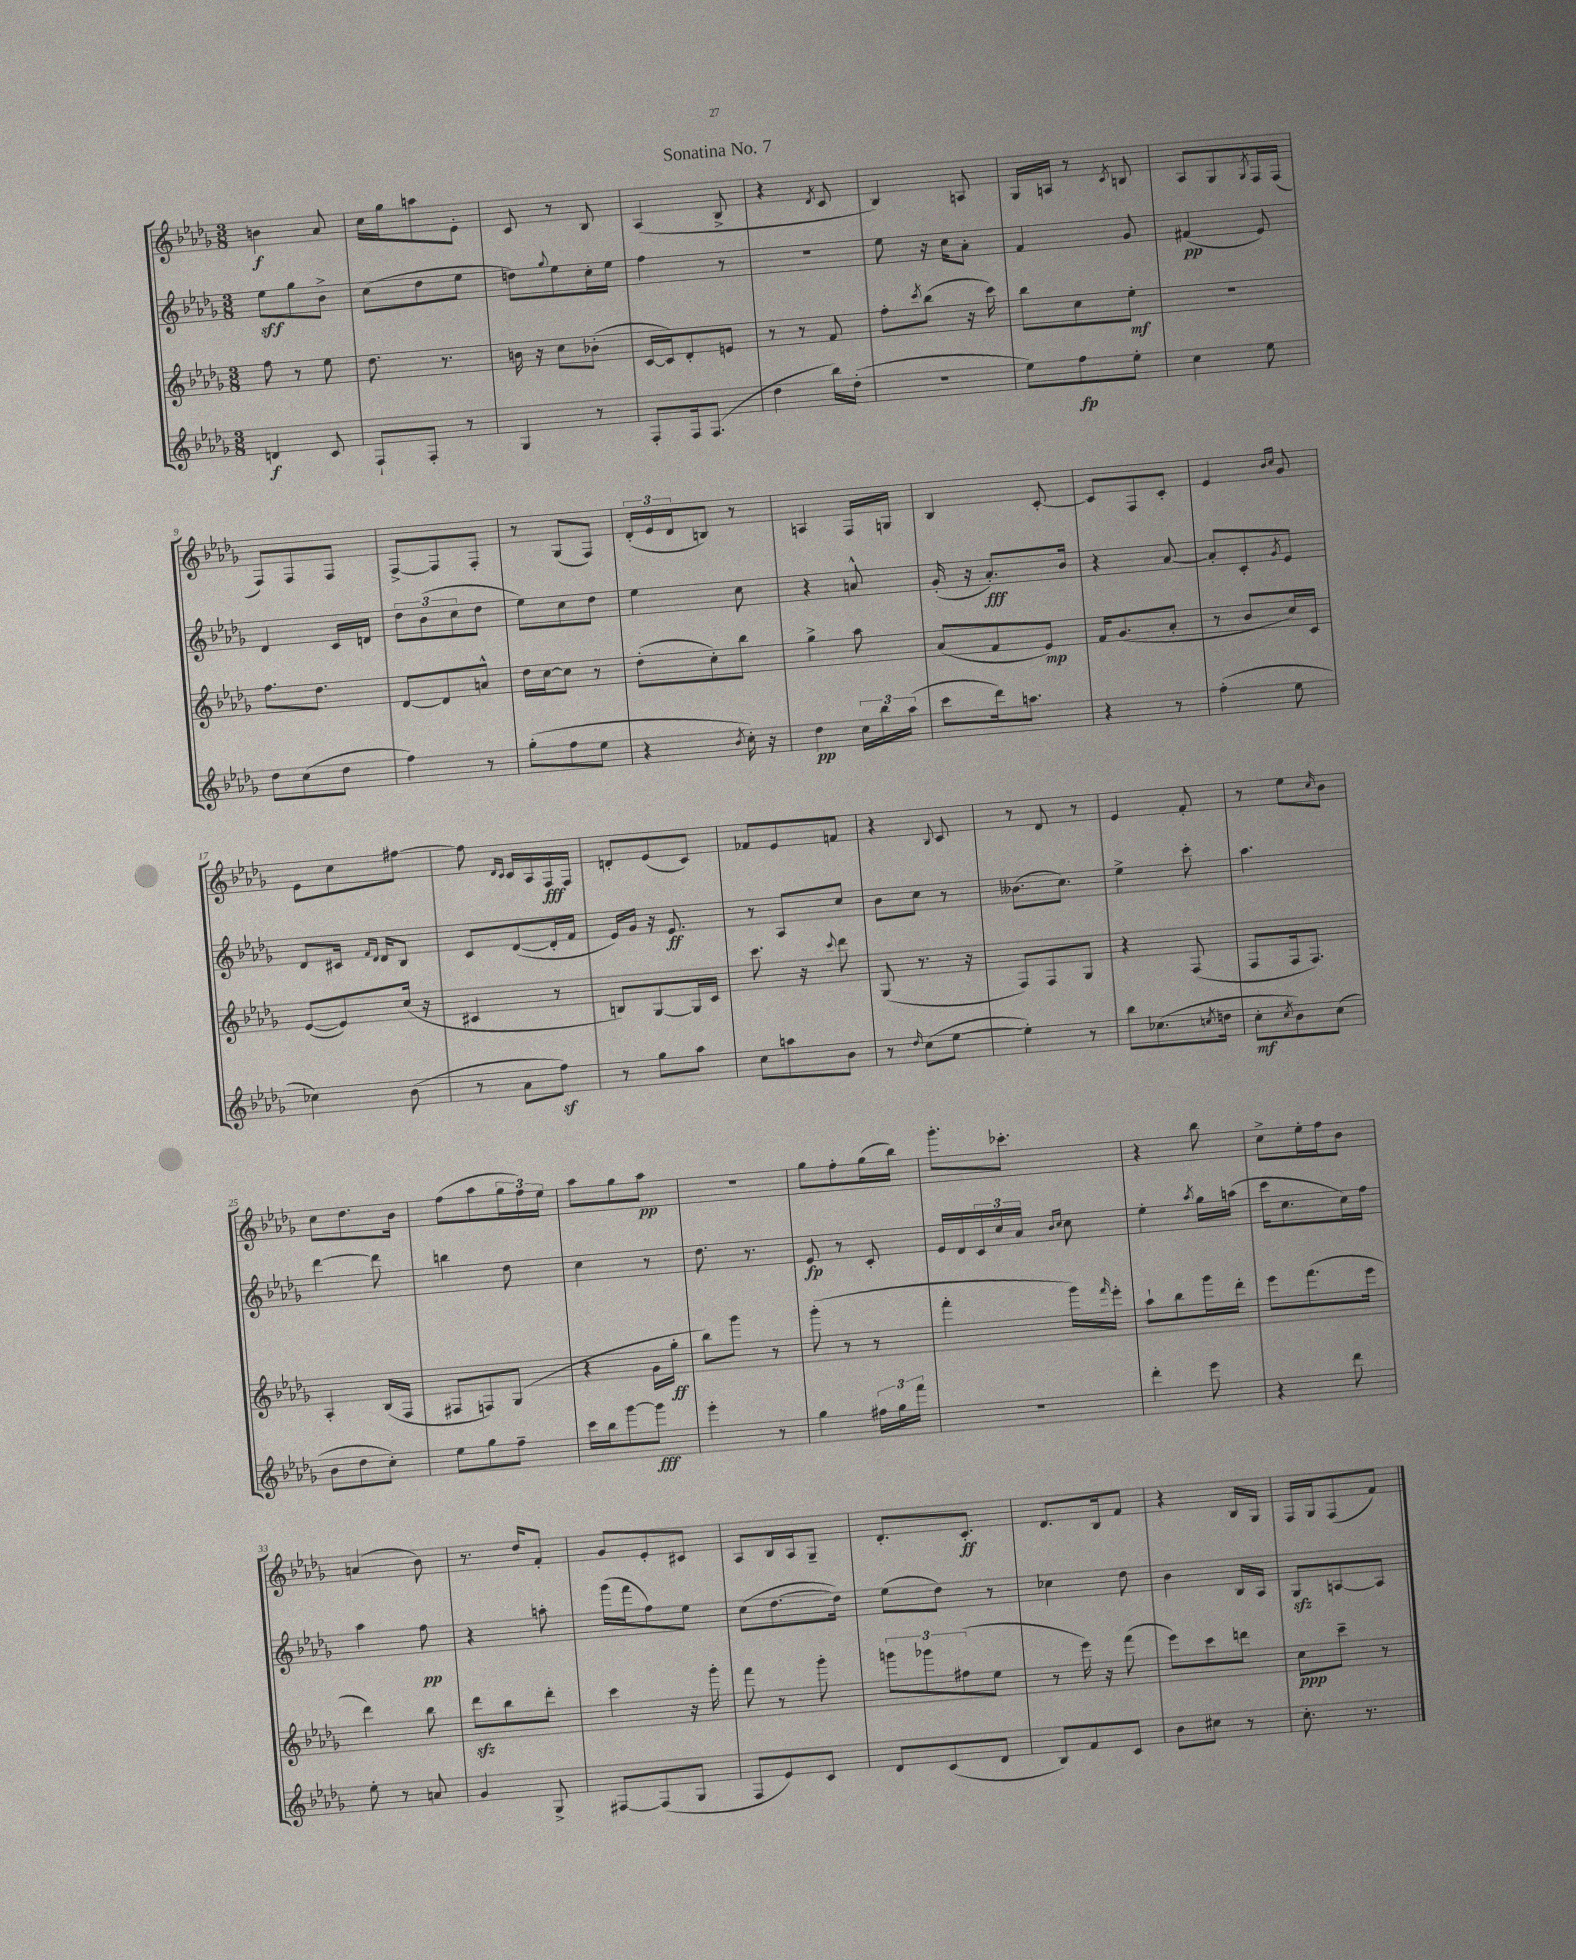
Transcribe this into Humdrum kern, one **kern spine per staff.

**kern	**dynam	**kern	**dynam	**kern	**dynam	**kern	**dynam
*part4	*part4	*part3	*part3	*part2	*part2	*part1	*part1
*staff4	*staff4	*staff3	*staff3	*staff2	*staff2	*staff1	*staff1
*clefG2	*	*clefG2	*	*clefG2	*	*clefG2	*
*k[b-e-a-d-g-]	*	*k[b-e-a-d-g-]	*	*k[b-e-a-d-g-]	*	*k[b-e-a-d-g-]	*
*M3/8	*	*M3/8	*	*M3/8	*	*M3/8	*
=1	=1	=1	=1	=1	=1	=1	=1
4dn/	f	8ff\	.	8ee-\L	sff	4bn\	f
.	.	8r	.	8gg-\	.	.	.
8c/	.	8ee-\	.	8b-^\J	.	8a-/	.
=2	=2	=2	=2	=2	=2	=2	=2
8F`/L	.	8.dd-\	.	(8cc\L	.	16cc\LL	.
.	.	.	.	.	.	16gg-\J	.
8F'/J	.	.	.	8dd-\	.	8aan\	.
.	.	8.r	.	.	.	.	.
8r	.	.	.	8ee-\J	.	8e-'\J	.
=3	=3	=3	=3	=3	=3	=3	=3
4G-/	.	16bn\	.	8ddn\L)	.	8c/	.
.	.	16r	.	.	.	.	.
.	.	.	.	8qqgg-/	.	.	.
.	.	8cc\L	.	8ee-\	.	8r	.
8r	.	(8b-X'\J	.	16cc'\L	.	8B-/	.
.	.	.	.	16ee-\JJ	.	.	.
=4	=4	=4	=4	=4	=4	=4	=4
8F'/L	.	[16c/LL	.	4ff\	.	(4A-/	.
.	.	16c/J])	.	.	.	.	.
16F/k	.	8d-'/	.	.	.	.	.
(8.F/J	.	.	.	.	.	.	.
.	.	8en/J	.	8r	.	8B-^/	.
=5	=5	=5	=5	=5	=5	=5	=5
4dd-\	.	8r	.	4.r	.	4r	.
.	.	8r	.	.	.	.	.
.	.	.	.	.	.	8qd-/	.
16bb-\LL)	.	8f/	.	.	.	8c/	.
(16dd-'\JJ	.	.	.	.	.	.	.
=6	=6	=6	=6	=6	=6	=6	=6
4.r	.	8ff'\L	.	8ee-\	.	4B-/)	.
.	.	8qccc/	.	.	.	.	.
.	.	(8bb-\J	.	16r	.	.	.
.	.	.	.	16cc\KL	.	.	.
.	.	16r	.	8a-'\J	.	8An/	.
.	.	16ccc\)	.	.	.	.	.
=7	=7	=7	=7	=7	=7	=7	=7
8ee-\L)	.	8bb-\L	.	4f/	.	16G-/LL	.
.	.	.	.	.	.	16An/JJ	.
8ff\	fp	8cc\	.	.	.	8r	.
.	.	.	.	.	.	8qc/	.
8ee-'\J	.	8ee-'\J	mf	8g-/	.	8Bn/	.
=8	=8	=8	=8	=8	=8	=8	=8
4cc\	.	4.r	.	(4f#X/	pp	8A-/L	.
.	.	.	.	.	.	8G-/	.
.	.	.	.	.	.	8qG-/	.
8ee-\	.	.	.	8e-/)	.	16F/L	.
.	.	.	.	.	.	(16F/JJ	.
!!LO:LB:g=z
=9	=9	=9	=9	=9	=9	=9	=9
8dd-\L	.	8.ff\L	.	4d-/	.	8F/L)	.
(8cc\	.	.	.	.	.	8F/	.
.	.	8.dd-\J	.	.	.	.	.
8dd-\J	.	.	.	16c/LL	.	8F/J	.
.	.	.	.	16dn/JJ	.	.	.
=10	=10	=10	=10	=10	=10	=10	=10
4ff\)	.	[8d-/L	.	12dd-\L	.	[8F^/L	.
.	.	.	.	(12b-\	.	.	.
.	.	8d-/]	.	.	.	8F/]	.
.	.	.	.	12cc\	.	.	.
8r	.	8an^^/J	.	8dd-\J	.	8F'/J	.
=11	=11	=11	=11	=11	=11	=11	=11
(8gg-'\L	.	16dd-\LL	.	8ee-\L)	.	8r	.
.	.	[16cc\J	.	.	.	.	.
8ff\	.	8cc\J]	.	8cc\	.	(8G-/L	.
8ee-\J	.	8r	.	8dd-\J	.	8F/J)	.
=12	=12	=12	=12	=12	=12	=12	=12
4r	.	(8dd-'\L	.	4ee-\	.	(24d-'/LL	.
.	.	.	.	.	.	24e-/	.
.	.	.	.	.	.	24d-/J	.
.	.	8cc'\)	.	.	.	8Bn/J)	.
8qb-/	.	.	.	.	.	.	.
16cc'\)	.	8bb-\J	.	8cc\	.	8r	.
16r	.	.	.	.	.	.	.
=13	=13	=13	=13	=13	=13	=13	=13
4dd-\	pp	4gg-^\	.	4r	.	4An/	.
24cc\LL	.	8aa-\	.	8an^^/	.	16F/LL	.
24bb-\	.	.	.	.	.	.	.
.	.	.	.	.	.	16Gn/JJ	.
(24aa-\JJ	.	.	.	.	.	.	.
=14	=14	=14	=14	=14	=14	=14	=14
8ccc\L	.	(8a-/L	.	(16g-'/	.	4B-/	.
.	.	.	.	16r	.	.	.
16ddd-\k)	.	8f/	.	8.a-'/L)	fff	.	.
8.aan\J	.	.	.	.	.	.	.
.	.	8e-/J)	mp	.	.	[8c'/	.
.	.	.	.	16b-/Jk	.	.	.
=15	=15	=15	=15	=15	=15	=15	=15
4r	.	16f/KL	.	4r	.	8c/L]	.
.	.	(8.g-/	.	.	.	.	.
.	.	.	.	.	.	8F/	.
8r	.	8a-'/J	.	[8a-/	.	8c'/J	.
=16	=16	=16	=16	=16	=16	=16	=16
(4ff'\	.	8r	.	8a-'/L]	.	4e-/	.
.	.	8b-/L	.	8c'/	.	.	.
.	.	.	.	.	.	16qqb-/LL	.
.	.	.	.	8qg-/	.	16qqcc/JJ	.
8ee-\	.	16cc/L)	.	8e-/J	.	8g-/	.
.	.	16c/JJ	.	.	.	.	.
!!LO:LB:g=z
=17	=17	=17	=17	=17	=17	=17	=17
4cc-X\)	.	([8e-/L	.	8d-/L	.	8e-\L	.
.	.	8e-/])	.	16c#X/Jk	.	8cc\	.
.	.	.	.	16qqf/LL	.	.	.
.	.	.	.	16qqd-/JJ	.	.	.
.	.	.	.	16d-/KL	.	.	.
(8b-\	.	(16cc/Jk	.	8B-/J	.	[8ff#X\J	.
.	.	16r	.	.	.	.	.
=18	=18	=18	=18	=18	=18	=18	=18
8r	.	4c#X/	.	8c/L	.	8ff#\]	.
.	.	.	.	.	.	16qqd-/LL	.
.	.	.	.	.	.	16qqc/JJ	.
8a-\L	.	.	.	([8d-/	.	16c/LL	.
.	.	.	.	.	.	16A-/	.
8ffz\J)	.	8r	.	16d-'/L]	.	16F/	fff
.	.	.	.	16f/JJ	.	16F/JJ	.
=19	=19	=19	=19	=19	=19	=19	=19
8r	.	8Bn/L)	.	16e-/LL)	.	8dn'/L	.
.	.	.	.	16g-/JJ	.	.	.
8gg-\L	.	[8G-/	.	16r	.	(8e-/	.
.	.	.	.	8.e-/	ff	.	.
8aa-\J	.	16G-/L]	.	.	.	8c/J)	.
.	.	16c/JJ	.	.	.	.	.
=20	=20	=20	=20	=20	=20	=20	=20
8cc\L	.	8.ccc\	.	8r	.	8f-X/L	.
8aan\	.	.	.	8A-/L	.	8e-/	.
.	.	16r	.	.	.	.	.
.	.	8qqccc/	.	.	.	.	.
8b-\J	.	8ddd-\	.	8cc/J	.	8fn/J	.
=21	=21	=21	=21	=21	=21	=21	=21
8r	.	(8G-/	.	8b-\L	.	4r	.
16qqdd-/	.	.	.	.	.	.	.
(8cc\L	.	8.r	.	8cc\J	.	.	.
.	.	.	.	.	.	8qqB-/	.
[8ee-\J	.	.	.	8r	.	8c/	.
.	.	16r	.	.	.	.	.
=22	=22	=22	=22	=22	=22	=22	=22
4ee-'\])	.	8F/L)	.	(8.b--X\L	.	8r	.
.	.	8F/	.	.	.	8d-/	.
.	.	.	.	8.cc\J)	.	.	.
8r	.	8G-/J	.	.	.	8r	.
=23	=23	=23	=23	=23	=23	=23	=23
8bb-\L	.	4r	.	4ee-^\	.	4e-/	.
(8.cc-X\	.	.	.	.	.	.	.
.	.	(8F/	.	8ccc'\	.	8f'/	.
8qccn/	.	.	.	.	.	.	.
16ddn\Jk	.	.	.	.	.	.	.
=24	=24	=24	=24	=24	=24	=24	=24
8cc'\L	mf	8F/L	.	4.aa-\	.	8r	.
8qcc/	.	.	.	.	.	.	.
8b-\)	.	16F/k	.	.	.	8ee-\L	.
.	.	8.F/J)	.	.	.	.	.
.	.	.	.	.	.	16qqcc/	.
(8cc\J	.	.	.	.	.	8b-\J	.
!!LO:LB:g=z
=25	=25	=25	=25	=25	=25	=25	=25
8b-\L	.	4A-'/	.	[4ddd-\	.	8cc\L	.
8dd-\	.	.	.	.	.	8.dd-\	.
8cc'\J)	.	(16B-/LL	.	8ddd-\]	.	.	.
.	.	16F/JJ	.	.	.	16b-\Jk	.
=26	=26	=26	=26	=26	=26	=26	=26
8ee-\L	.	8F#X/L	.	4bbn\	.	(8ff\L	.
8gg-\	.	8Fn/)	.	.	.	8aa-\	.
8ff~\J	.	(8G-/J	.	8dd-\	.	24gg-\L	.
.	.	.	.	.	.	24ff\)	.
.	.	.	.	.	.	24ee-\JJ	.
=27	=27	=27	=27	=27	=27	=27	=27
16ccc\LL	.	4r	.	4cc\	.	8aa-\L	.
16bb-\J	.	.	.	.	.	.	.
[8ggg-\	.	.	.	.	.	8gg-\	.
8ggg-\J]	fff	16g-\LL	.	8r	.	8aa-\J	pp
.	.	16gg-'\JJ	ff	.	.	.	.
=28	=28	=28	=28	=28	=28	=28	=28
4eee-'\	.	8bb-\L)	.	8.dd-\	.	4.r	.
.	.	8ggg-\J	.	.	.	.	.
.	.	.	.	8.r	.	.	.
8r	.	8r	.	.	.	.	.
=29	=29	=29	=29	=29	=29	=29	=29
4gg-\	.	(8ggg-'\	.	8e-/	fp	8gg-\L	.
.	.	8r	.	8r	.	8ff'\	.
24ff#X\LL	.	8r	.	8c'/	.	(16gg-\L	.
24gg-\	.	.	.	.	.	.	.
.	.	.	.	.	.	16bb-\JJ)	.
24fff\JJ	.	.	.	.	.	.	.
=30	=30	=30	=30	=30	=30	=30	=30
4.r	.	4fff'\	.	16e-/LL	.	8.ggg-'\L	.
.	.	.	.	16d-/	.	.	.
.	.	.	.	24c/	.	.	.
.	.	.	.	24cc/	.	.	.
.	.	.	.	.	.	8.ccc-X'\J	.
.	.	.	.	24a-/JJ	.	.	.
.	.	.	.	16qqb-/LL	.	.	.
.	.	.	.	16qqcc/JJ	.	.	.
.	.	16ggg-\LL)	.	8cc\	.	.	.
.	.	16qqfff/	.	.	.	.	.
.	.	16eee-'\JJ	.	.	.	.	.
=31	=31	=31	=31	=31	=31	=31	=31
4ddd-'\	.	8aa-`\L	.	4ee-'\	.	4r	.
.	.	8bb-\	.	.	.	.	.
.	.	.	.	8qaa-/	.	.	.
8eee-\	.	16ggg-\L	.	16gg-\LL	.	8bb-\	.
.	.	16ddd-'\JJ	.	(16aan\JJ	.	.	.
=32	=32	=32	=32	=32	=32	=32	=32
4r	.	8eee-\L	.	16ccc\KL	.	8cc^\L	.
.	.	.	.	8.cc\	.	.	.
.	.	(8.fff\	.	.	.	16ee-'\L	.
.	.	.	.	.	.	16ff\J	.
8ddd-\	.	.	.	16cc\L)	.	8b-\J	.
.	.	16eee-\Jk	.	16ff\JJ	.	.	.
!!LO:LB:g=z
=33	=33	=33	=33	=33	=33	=33	=33
8ee-'\	.	4ddd-\)	.	4aa-\	.	(4an/	.
8r	.	.	.	.	.	.	.
8an/	.	8bb-\	.	8ff\	pp	8b-\)	.
=34	=34	=34	=34	=34	=34	=34	=34
4g-/	.	8ddd-zz\L	.	4r	.	8.r	.
.	.	8bb-\	.	.	.	.	.
.	.	.	.	.	.	16dd-/KL	.
8G-^/	.	8ddd-'\J	.	8aan'\	.	8f'/J	.
=35	=35	=35	=35	=35	=35	=35	=35
[8F#X/L	.	4ccc\	.	(16ggg-\LL	.	8g-/L	.
.	.	.	.	16fff\J	.	.	.
(8F#/]	.	.	.	8ff\)	.	8e-'/	.
8G-/J	.	16r	.	8ee-\J	.	8c#X/J	.
.	.	16ggg-'\	.	.	.	.	.
=36	=36	=36	=36	=36	=36	=36	=36
8F/L	.	8fff\	.	(8cc\L	.	8A-/L	.
8e-/)	.	8r	.	[8.dd-\	.	16B-/L	.
.	.	.	.	.	.	16A-/J	.
8c/J	.	8ggg-'\	.	.	.	8G-~/J	.
.	.	.	.	16dd-\Jk])	.	.	.
=37	=37	=37	=37	=37	=37	=37	=37
8d-/L	.	12gggn\L	.	(8ee-\L	.	8.d-'/L	.
.	.	12ggg-X\	.	.	.	.	.
(8c/	.	.	.	8dd-\J)	.	.	.
.	.	(12ff#X\	.	.	.	.	.
.	.	.	.	.	.	8.c'/J	ff
8d-/J	.	8ee-\J	.	8r	.	.	.
=38	=38	=38	=38	=38	=38	=38	=38
8B-/L)	.	8r	.	4cc-X\	.	8.d-/L	.
8f/	.	16eee-\)	.	.	.	.	.
.	.	16r	.	.	.	16B-/k	.
8c/J	.	(8fff\	.	8dd-\	.	8f/J	.
=39	=39	=39	=39	=39	=39	=39	=39
8b-\L	.	8eee-\L)	.	4b-\	.	4r	.
8cc#X\J	.	8ccc\	.	.	.	.	.
8r	.	8dddn\J	.	16B-/LL	.	16B-/LL	.
.	.	.	.	16A-/JJ	.	16G-/JJ	.
=40	=40	=40	=40	=40	=40	=40	=40
8.cc'\	.	8cc\L	ppp	8G-zz/L	.	16F/LL	.
.	.	.	.	.	.	16G-/J	.
.	.	8ccc~\J	.	[8An/	.	(8F/	.
8.r	.	.	.	.	.	.	.
.	.	8r	.	8A/J]	.	8f/J)	.
==	==	==	==	==	==	==	==
*-	*-	*-	*-	*-	*-	*-	*-
